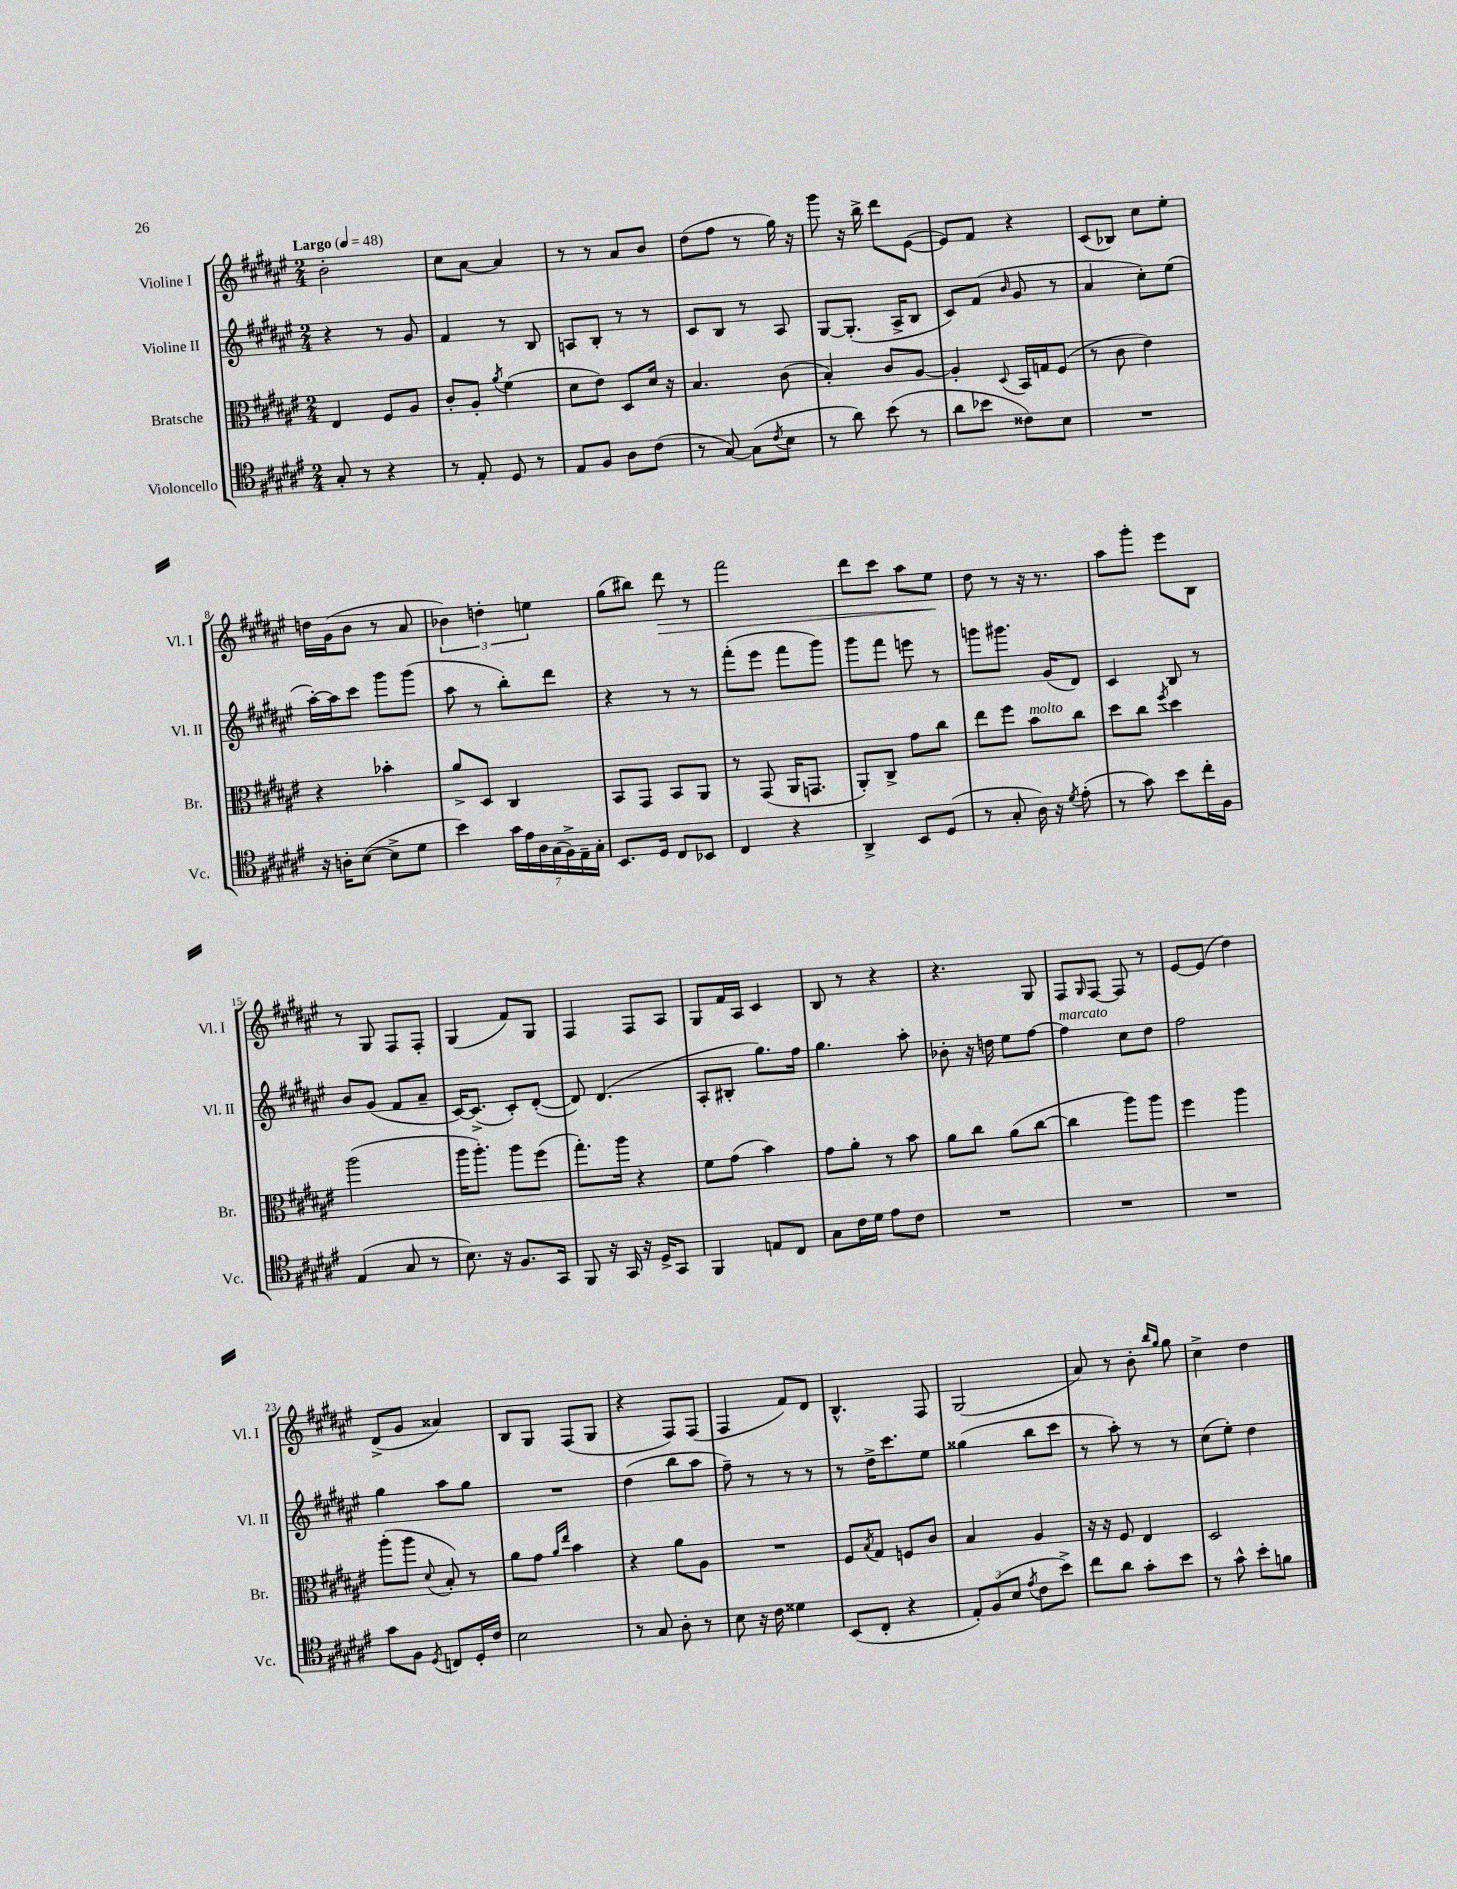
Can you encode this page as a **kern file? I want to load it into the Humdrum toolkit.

**kern	**kern	**kern	**kern
*staff4	*staff3	*staff2	*staff1
*clefC4	*clefC3	*clefG2	*clefG2
*k[f#c#g#d#a#e#]	*k[f#c#g#d#a#e#]	*k[f#c#g#d#a#e#]	*k[f#c#g#d#a#e#]
*M2/4	*M2/4	*M2/4	*M2/4
*MM48	*MM48	*MM48	*MM48
8G#'/	4E#/	4r	2b'\
8r	.	.	.
4r	8F#/L	8r	.
.	8A#/J	8g#/	.
=	=	=	=
8r	8c#'/L	4f#/	8cc#\L
8E#'/	8A#'/J	.	[8a#\J
.	8qa#/	.	.
8D#/	(4f#\	8r	4a#/]
8r	.	8B/	.
=	=	=	=
8E#/L	8d#\L	8A/L	8r
8F#/J	8e#\J)	8B'/J	8r
8A#\L	8D#/L	8r	8a#/L
(8c#\J	16d#/Jk	8r	8b/J
.	16r	.	.
=	=	=	=
8r	4.B/	8c#/L	(8dd#\L
[8G#/)	.	8B/J	8ff#\J
(8G#\]L	.	8r	8r
8qc#/	.	.	.
8B\J	(8c#\	8A#/	16gg#\)
.	.	.	16r
=	=	=	=
8r	4B'/)	[8G#/L	8ggg#\
8a#\)	.	(8.G#'/]J	16r
.	.	.	16bb^\
(8b\	8c#/L	.	8ddd#\L
.	.	16A#^/LK	.
8r	[8A#/J	8B/J	([8e#\J
=	=	=	=
8a#\L	4A#'/]	8c#/L)	8e#/]L)
8b-\J	.	(8f#/J	8f#/J
.	8qqD#/	16qqb/	.
8c##\L)	16BB/LL	8g#/	4r
.	16G/J	.	.
8B\J	(8F#/J	8r	.
=	=	=	=
2r	8r	4a#/	(8c#/L
.	8c#\	.	8B-/J)
.	4e#\)	8cc#'\L)	8cc#\L
.	.	(8ee#\J	8ee#'\J
=	=	=	=
16r	4r	[16aa#'\LL)	16dd\LL
16A'\LK	.	16aa#\]J	(16g#\J
([8B\J	.	8ccc#\J	8b\J
8B^\]L	4b-'\	8ggg#\L	8r
8d#\J	.	(8ggg#\J	8a#/
=	=	=	=
4b\)	8a#^/L	8aa#\	6b-\)
.	8D#/J	8r	.
.	.	.	6dd'\
28g#\LL	4C#/	8bb'\L)	.
28e#\	.	.	.
28A#\	.	.	.
.	.	.	6ee\
(28G#\	.	.	.
.	.	8ddd#\J	.
28F#^\)	.	.	.
28E#~\	.	.	.
28G#'\JJ	.	.	.
=	=	=	=
8.BB/L	8BB/L	4r	(8gg#\L
.	8GG#/J	.	8bb#\J)
16D#/Jk	.	.	.
8C#/L	8BB/L	8r	8ddd#\
8BB-/J	8AA#/J	8r	8r
=	=	=	=
4C#/	8r	(8fff#'\L	2fff#\
.	(8GG#/	8eee#\J	.
4r	16AA#/LK	8fff#\L	.
.	8.GG/J	.	.
.	.	8ggg#\J)	.
=	=	=	=
4AA#^/	8AA#'/L)	8ggg#\L	8ddd#\L
.	8C#^/J	8fff#\J	8ccc#\J
8BB/L	8g#\L	8eee\	8aa#\L
(8D#/J	8cc#\J	8r	8ee#\J
=	=	=	=
8r	8ee#\L	8ggg\L	8dd#\
8G#'/	8ff#\J	8.ggg#\J	8r
16A#\)	8b\L	.	16r
16r	.	(16g#/LK	8.r
8qd#/	.	.	.
(8e#'\	8cc#\J	8d#/J)	.
=	=	=	=
8r	8dd#\L	4c#/	8aa#\L
8g#\)	8cc#\J	.	8ggg#'\J
.	8qff#/	.	.
8b\L	4dd#\	8B/	8eee#\L
16cc#'\L	.	8r	8B\J
16F#\JJ	.	.	.
=	=	=	=
(4E#/	(2aa#\	8b/L	8r
.	.	(8g#/J	8G#/
8G#/	.	8f#/L	8F#/L
8r	.	8a#~/J	8F#'/J
=	=	=	=
8.B\)	16aa#\LK	[16c#/LK)	(4G#/
.	8.aa#'\J)	(8.c#^/]J	.
16r	.	.	.
8.F#/L	8aa#\L	8c#'/L)	8f#/L)
.	(8ff#\J	([8d#'/J	8G#/J
16GG#/Jk	.	.	.
=	=	=	=
8FF#/	8.gg#'\L)	8d#/])	4F#/
16r	.	(4.d#/	.
16GG#/	16aa#\Jk	.	.
16r	4r	.	8F#/L
16D#^/LK	.	.	.
8GG#/J	.	.	8A#/J
=	=	=	=
4FF#/	8f#\L	8A#'/L	8G#/L
.	(8g#\J	8B#'/J	16f#/L
.	.	.	16A#/JJ
8E/L	4b\)	8.gg#\L)	4c#/
8C#/J	.	.	.
.	.	16ff#\Jk	.
=	=	=	=
8G#\L	8g#\L	4.gg#\	8B/
16c#\L	8a#'\J	.	8r
16d#\JJ	.	.	.
8e#\L	8r	.	4r
8c#\J	8b\	8aa#'\	.
=	=	=	=
2r	8a#\L	8b-'\	4.r
.	8cc#\J	16r	.
.	.	16dd\	.
.	(8a#\L	8ee#\L	.
.	[8cc#\J	[8ff#\J	8G#/
=	=	=	=
2r	4cc#\]	4ff#\]	8F#/L
.	.	.	16qqG#/
.	.	.	[8F#/J
.	8aa#\L)	8cc#\L	8F#/]
.	8aa#\J	8dd#\J	8r
=	=	=	=
2r	4ff#\	2ff#\	[8e#/L
.	.	.	(8e#/]J
.	4aa#\	.	4dd#\)
=	=	=	=
8g#\L	(8aa#'\L	4gg#\	(8d#^/L
8F#\J	8aa#\J	.	8g#/J
8qD#/	8qqd#/	.	.
8C/L	8B'/)	8aa#\L	4a##/)
16D#'/L	8r	8gg#\J	.
16c#/JJ	.	.	.
=	=	=	=
2B\	8a#\L	2r	8B/L
.	8g#\J	.	8G#/J
.	16qqa#/LL	.	.
.	16qqee#/JJ	.	.
.	4b\	.	(8F#/L
.	.	.	8G#/J
=	=	=	=
8r	4r	(4dd#\	4r
8G#/	.	.	.
8A#'\	8a#\L	8bb\L	8F#/L)
8r	8A#\J	8aa#\J	(8F#/J
=	=	=	=
8B\	2r	8ff#~\)	4F#/
16r	.	8r	.
16c#\	.	.	.
4d##\	.	8r	8f#/L)
.	.	8r	8d#/J
=	=	=	=
(8BB/L	8F#/L	8r	4.B^^/
.	8qB/	.	.
8C#'/J	8G#/J	16dd#^\LK	.
.	.	8.ccc#\	.
4r	8F/L	.	.
.	8c#/J	8ee#\J	8F#/
=	=	=	=
12E#'/L)	4B/	(4gg##\	(2G#/
(12F#/	.	.	.
12B/J	.	.	.
8qe#/	.	.	.
8c#\L	4A#/	8bb\L	.
8b^\J)	.	8ccc#\J	.
=	=	=	=
8cc#\L	16r	8r	8a#/)
.	16r	.	.
8a#\J	8F#/	8aa#'\)	8r
8g#'\L	4E#/	8r	8b'\
.	.	.	16qqbb/LL
.	.	.	16qqgg#/JJ
8b\J	.	8r	8gg#\
=	=	=	=
8r	2D#/	(8cc#\L	4cc#^\
8g#^^\	.	8ee#'\J)	.
8b'\L	.	4dd#\	4dd#\
8f\J	.	.	.
==	==	==	==
*-	*-	*-	*-
